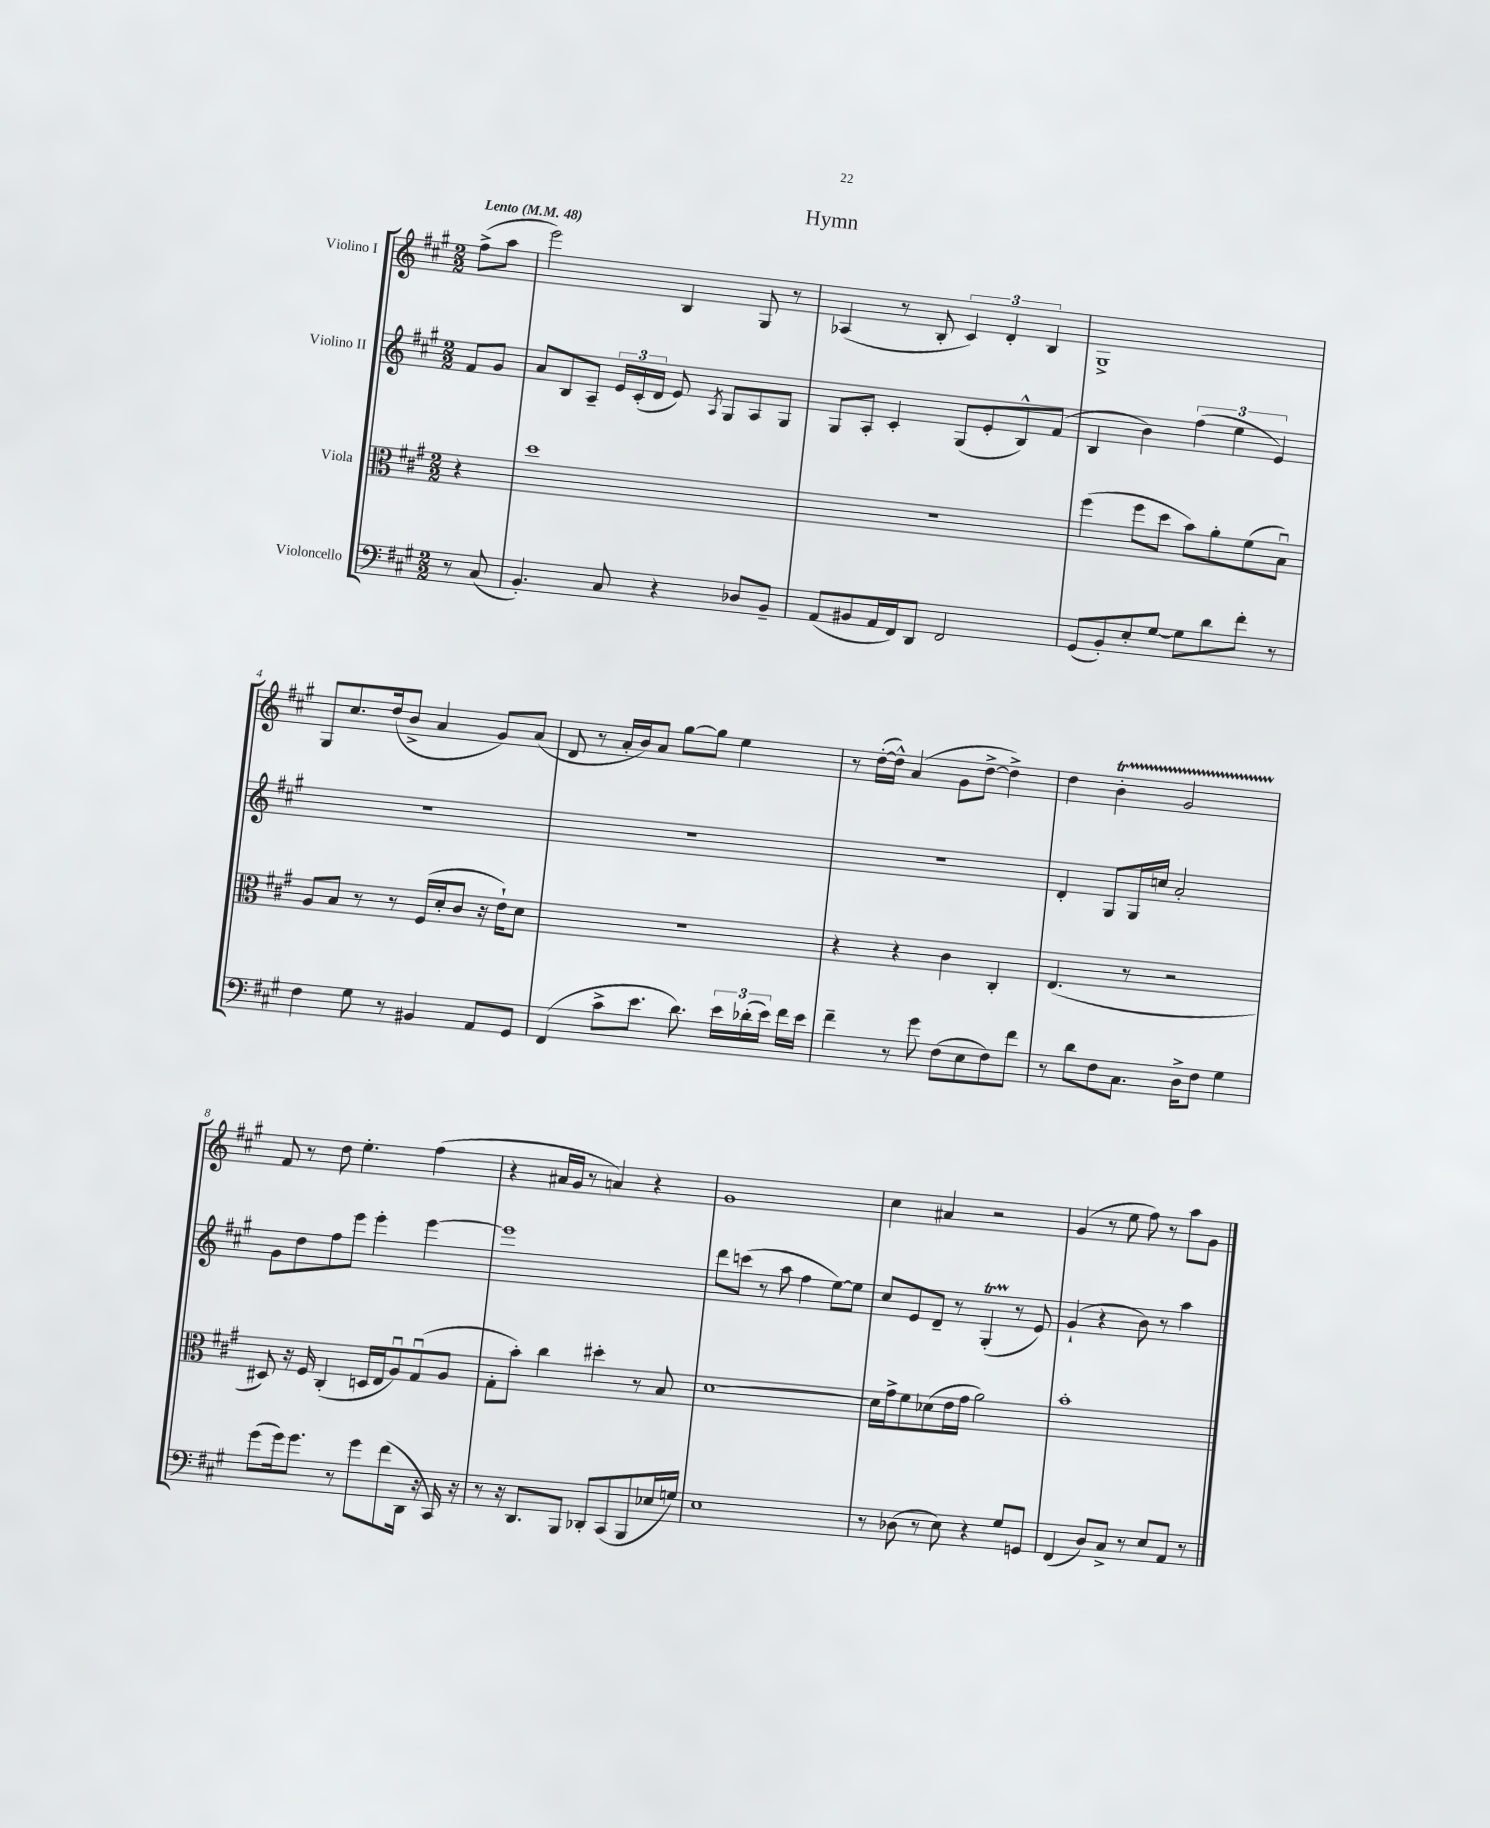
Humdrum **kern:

**kern	**kern	**kern	**kern
*part4	*part3	*part2	*part1
*staff4	*staff3	*staff2	*staff1
*I"Violoncello	*I"Viola	*I"Violino II	*I"Violino I
*clefF4	*clefC3	*clefG2	*clefG2
*k[f#c#g#]	*k[f#c#g#]	*k[f#c#g#]	*k[f#c#g#]
*M2/2	*M2/2	*M2/2	*M2/2
*MM48	*MM48	*MM48	*MM48
=	=	=	=
!	!	!	!LO:TX:a:B:t=Lento
8r	4r	8f#/L	(8ff#^\L
(8C#/	.	8g#/J	8aa\J
=1	=1	=1	=1
4.BB'/)	1dd	8a/L	2eee\)
.	.	8B/	.
.	.	8A~/J	.
8C#/	.	24e/LL	.
.	.	(24c#'/	.
.	.	24d/JJ	.
4r	.	8e/)	4B/
.	.	8qA/	.
.	.	8G#/L	.
8D-X/L	.	8A/	8G#/
8BB~/J	.	8G#/J	8r
=2	=2	=2	=2
(8AA/L	1r	8G#/L	(4A-X/
8BB#X/	.	8A'/J	.
16AA/L	.	4c#'/	8r
16FF#/J)	.	.	.
8DD/J	.	.	8B'/
2FF#/	.	(8G#/L	6c#/)
.	.	8e'/	.
.	.	.	6d'/
.	.	8B^^/)	.
.	.	.	6B/
.	.	(8f#/J	.
=3	=3	=3	=3
(8GG#/L	(4ff#\	4B/	1G#^
8BB'/)	.	.	.
8E'/	8ff#\L	4b\)	.
[8G#/J	8dd\J	.	.
8G#\L]	8b\L)	(6ff#\	.
8d\	8a'\	.	.
.	.	6ee\	.
8f#'\J	(8f#\	.	.
.	.	6e/)	.
8r	8Bu\J)	.	.
!!LO:LB:g=z
=4	=4	=4	=4
4F#\	8A/L	1r	8G#/L
.	8B/J	.	8.cc#/
8G#\	8r	.	.
.	.	.	(16dd/k
8r	8r	.	8b^/J
4BB#X/	(16F#/LL	.	4a/
.	16d'/J	.	.
.	8c#/J	.	.
8AA/L	16r	.	8g#/L)
.	16e`\KL)	.	.
8GG#/J	8d\J	.	(8a/J
=5	=5	=5	=5
(4FF#/	1r	1r	8d/
.	.	.	8r
8c#^\L	.	.	16a'/LL
.	.	.	16b/J)
8.e\J	.	.	8a/J
.	.	.	[8gg#\L
8.d\)	.	.	.
.	.	.	8gg#\J]
24e\LL	.	.	4ee\
(24d-X'\	.	.	.
24e\JJ)	.	.	.
16f#\LL	.	.	.
16e\JJ	.	.	.
=6	=6	=6	=6
4f#~\	4r	1r	8r
.	.	.	([16dd'\LL
.	.	.	16dd^^\JJ])
8r	4r	.	(4a/
8g#\	.	.	.
(8F#\L	4c#\	.	8g#\L
8E\	.	.	[8dd^\J
8F#\)	4C#'/	.	4dd^\])
8f#\J	.	.	.
=7	=7	=7	=7
8r	(4.E/	4d'/	4dd\
8d\L	.	.	.
8F#\	.	8G#/L	4bT'\
8.C#\J	8r	16G#/L	.
.	.	16ccn/JJ	.
.	2r	2a'/	2g#TTT/
16D^\KL	.	.	.
8F#\J	.	.	.
4G#\	.	.	.
!!LO:LB:g=z
=8	=8	=8	=8
(8g#\L	8D#X/)	8g#\L	8f#/
16g#\k)	16r	8dd\	8r
8.g#\J	16F#/	.	.
.	(4C#'/	8ff#\	8dd\
8r	.	8eee\J	4.ee'\
8g#\L	16Dn/LL	4eee'\	.
.	16E/J	.	.
(8f#\	8Au/)	.	.
16DD\Jk	(8G#u/	[4eee\	(4ff#\
16r	.	.	.
16CC#/)	8A/J	.	.
16r	.	.	.
=9	=9	=9	=9
8r	8G#'\L	1eee]	4r
16r	8b'\J)	.	.
8.DD/L	.	.	.
.	4cc#\	.	16a#X/LL
.	.	.	16g#/JJ
8BBB/J	.	.	8r
8DD-X'/L	4dd#X'\	.	4an/)
(8CC#/	.	.	.
8BBB/	8r	.	4r
16E-X/L	8B/	.	.
16Gn/JJ)	.	.	.
=10	=10	=10	=10
1E	[1d	8ddd\L	1g#
.	.	(8cccn\J	.
.	.	8r	.
.	.	8aa\	.
.	.	4ff#\	.
.	.	[8ee\L)	.
.	.	8ee\J]	.
=11	=11	=11	=11
8r	16d\LL]	8cc#/L	4cc#\
.	16g#^\J	.	.
(8D-X\	8f#\	8e/	.
8r	(8d-X\	8d~/J	4a#X/
8E\)	16e\L	8r	.
.	16g#\JJ	.	.
4r	2a\)	(4G#t'/	2r
8G#/L	.	8r	.
8GGn/J	.	8e/)	.
=12	=12	=12	=12
(4FF#/	1b'	(4g#`/	(4g#/
8D/L)	.	4r	8r
8C#^/J	.	.	8ee\
8r	.	8b\)	8ff#\)
8E/L	.	8r	8r
8AA/J	.	4aa\	8aa\L
8r	.	.	8g#\J
==	==	==	==
*-	*-	*-	*-
